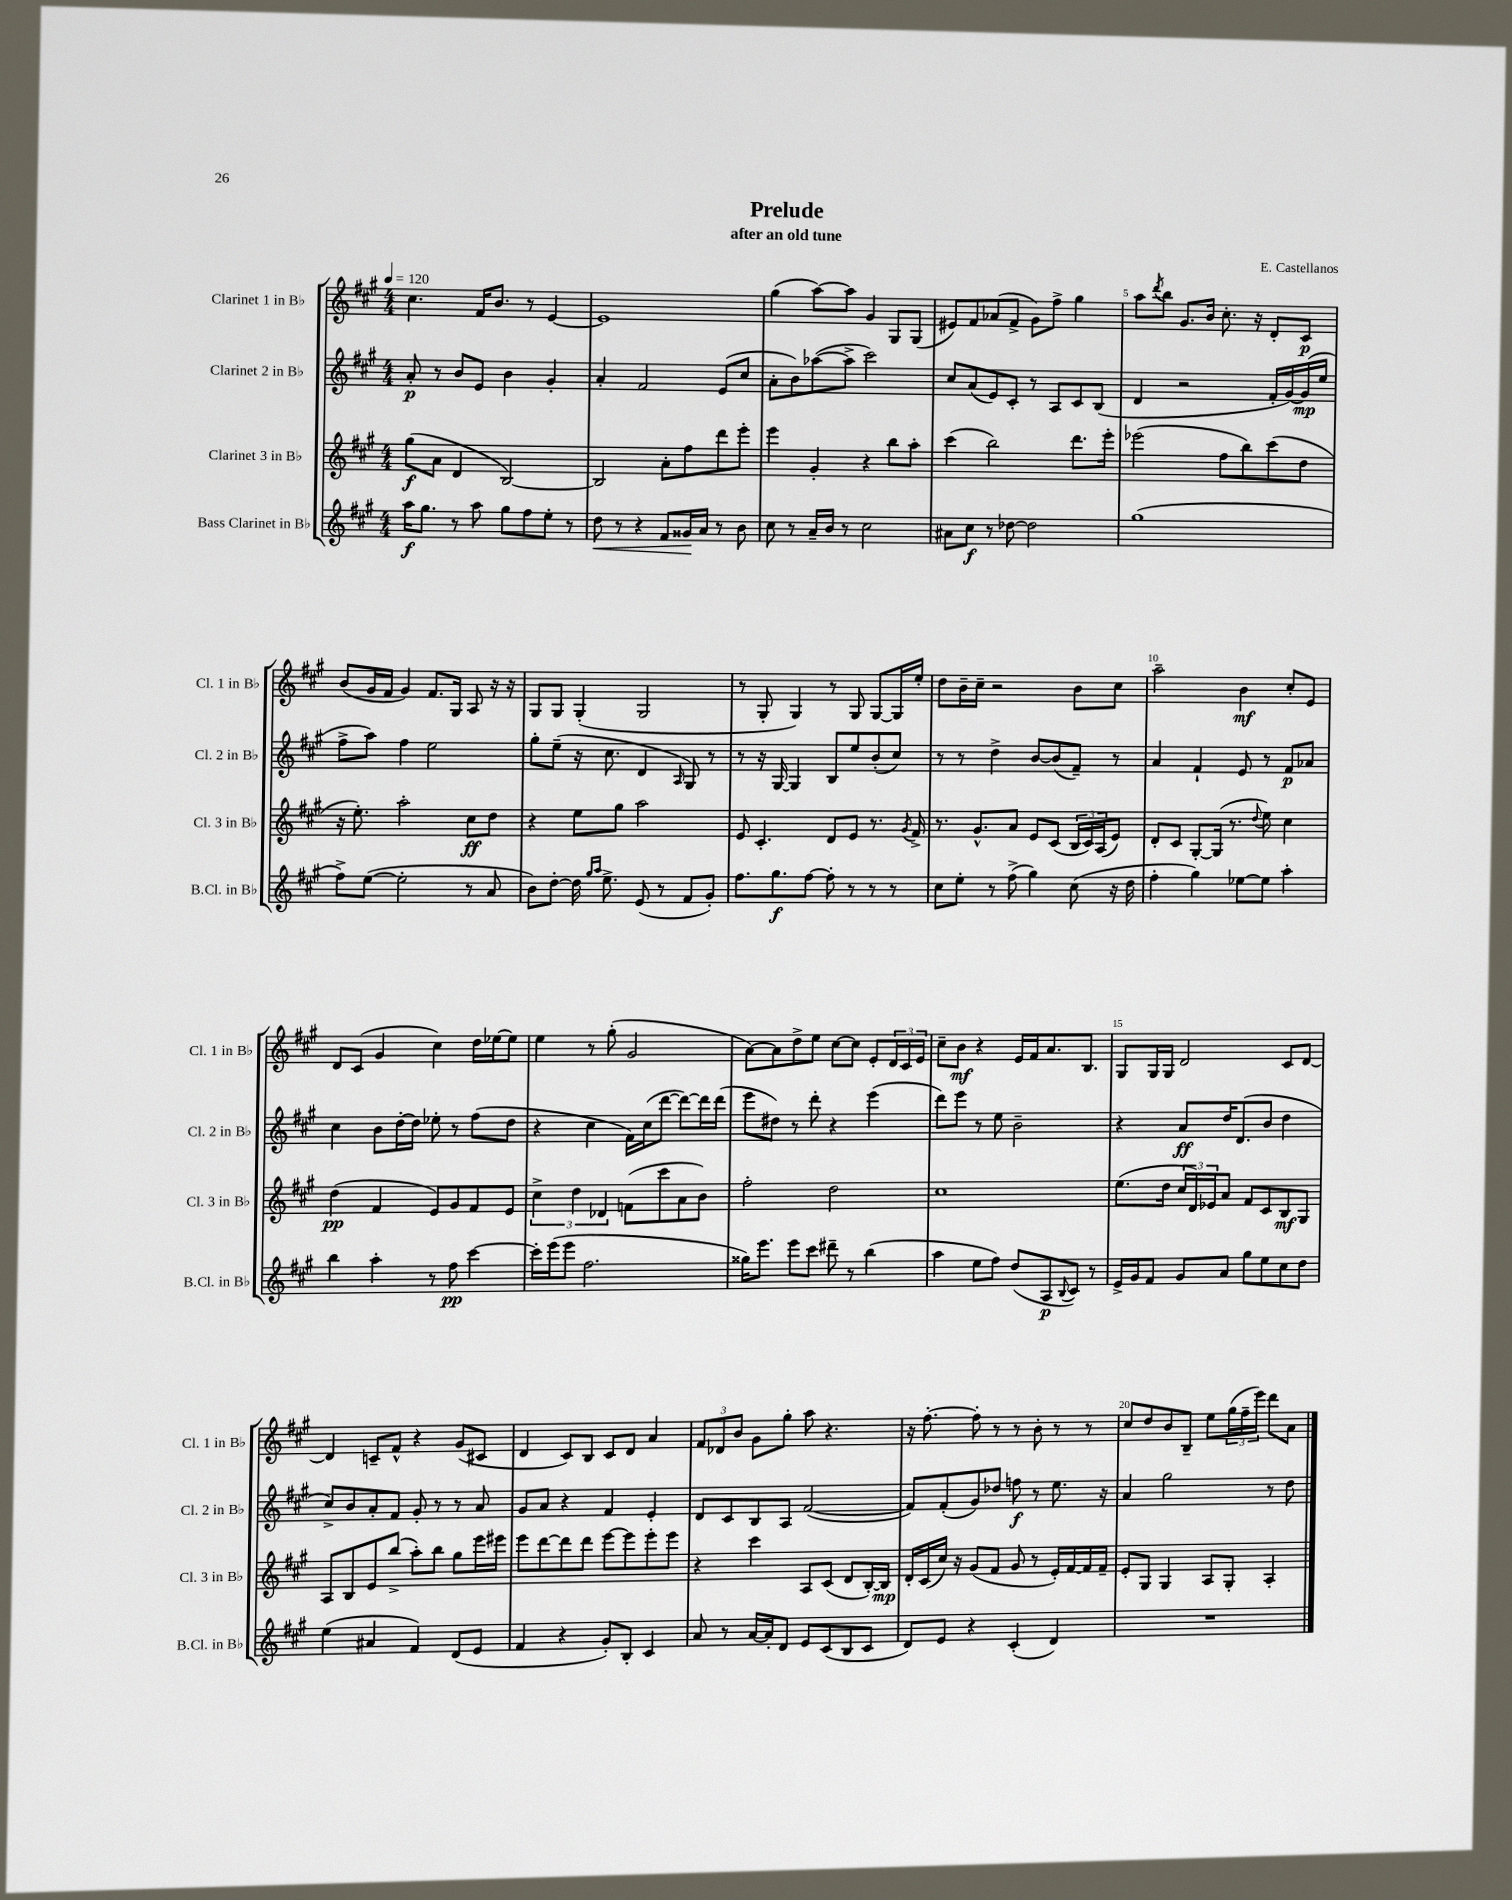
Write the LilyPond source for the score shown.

\header { title = "Prelude" composer = "E. Castellanos" subtitle = "after an old tune" }
<<
\new StaffGroup <<
\new Staff = "s0" \with { instrumentName = "Clarinet 1 in Bb" shortInstrumentName = "Cl. 1 in Bb" } {
    \clef treble \key a \major \numericTimeSignature \time 4/4 \tempo 4 = 120
    cis''4. fis'16 b'8. r8 e'4~ |
    e'1 |
    gis''4( a''8~) a''8 gis'4 gis8 gis8( |
    eis'8) fis'8 aes'8( fis'8-> gis'8) fis''8-> gis''4 |
    a''8 \acciaccatura { d'''8 } b''8 gis'8. b'16 cis''8.-. r16 d'8-. cis'8\p |
    b'8( gis'16 fis'16 gis'4) fis'8. gis16 a8 r16 r16 |
    gis8 gis8 gis4-.( gis2 |
    r8 gis8-. gis4) r8 gis8 gis8~ gis16 e''16-. |
    d''8 b'16-- cis''16-- r2 b'8 cis''8 |
    a''2-- b'4\mf cis''8-. e'8 |
    d'8 cis'8( gis'4 cis''4) d''16 ees''16~ ees''8 |
    e''4 r8 gis''8-.( gis'2 |
    a'8~) a'8 d''8-> e''8 cis''8~ cis''8 e'8-. \tuplet 3/2 { d'16 cis'16 e'16 } |
    cis''8-- b'8\mf r4 e'16 fis'16 a'8. b8. |
    gis8 gis16 gis16 d'2 cis'8 d'8~ |
    d'4 c'8-- fis'8-^ r4 gis'8( cis'8 |
    d'4 cis'8) b8 cis'8 d'8 a'4 |
    \tuplet 3/2 { fis'8 des'8 b'8 } gis'8 gis''8-. a''8 r4. |
    r16 fis''8.~-. fis''8-. r8 r8 b'8-. r8 r8 |
    cis''8 d''8 b'8 b8-- e''8 \tuplet 3/2 { gis''16( fis''16-- e'''16) } d'''8 a'8 \bar "|." |
}
\new Staff = "s1" \with { instrumentName = "Clarinet 2 in Bb" shortInstrumentName = "Cl. 2 in Bb" } {
    \clef treble \key a \major \numericTimeSignature \time 4/4
    a'8-.\p r8 b'8 e'8 b'4 gis'4-. |
    a'4-. fis'2 e'8( cis''8 |
    a'8-. b'8) aes''8~( aes''8-> cis'''2) |
    cis''8 a'8( e'8) cis'8-. r8 a8 cis'8 b8( |
    d'4 r2 fis'16-. gis'16~) gis'16\mp( e''16 |
    fis''8-> a''8) fis''4 e''2 |
    gis''8-. e''8--( r16 cis''8. d'4 \grace { a16 } gis8) r8 |
    r8 r16 gis16~ gis4 b8 e''8 b'8-.( cis''8) |
    r8 r8 d''4-> b'8~ b'8( fis'8--) r8 |
    a'4 fis'4-! e'8 r8 fis'8\p aes'8 |
    cis''4 b'8 d''16~-. d''16 ees''8-. r8 fis''8( d''8 |
    r4 cis''4 fis'16) cis''16( d'''8~ d'''8~) d'''16 d'''16( |
    e'''8 dis''8) r8 d'''8-. r4 e'''4( |
    d'''8) e'''8 r8 e''8 b'2-- |
    r4 a'8\ff d''16 d'8.( b'8 d''4 |
    cis''8->) b'8 a'8-. fis'8 gis'8-. r8 r8 a'8 |
    gis'8 a'8 r4 fis'4 e'4-. |
    d'8 cis'8 b8 a8 fis'2~( |
    fis'8) fis'8-.( gis'8) des''8 f''8\f r8 e''8. r16 |
    a'4 gis''2 r8 d''8 \bar "|." |
}
\new Staff = "s2" \with { instrumentName = "Clarinet 3 in Bb" shortInstrumentName = "Cl. 3 in Bb" } {
    \clef treble \key a \major \numericTimeSignature \time 4/4
    gis''8\f( a'8 d'4 b2~) |
    b2 a'8-. fis''8 d'''8 e'''8-. |
    e'''4 gis'4-. r4 b''8 a''8-. |
    cis'''4( b''2) d'''8. e'''16-. |
    ees'''2( fis''8 b''8) cis'''8( d''8 |
    r16 e''8.-.) a''2-. cis''8\ff d''8 |
    r4 e''8 gis''8 a''2 |
    e'8 cis'4.-. d'8 e'8 r8. \acciaccatura { gis'8 } fis'16-> |
    r8. gis'8.-^ a'8 e'8 cis'8( \tuplet 3/2 { b16 cis'16) a16( } e'8) |
    d'8-. cis'8 gis8~-. gis16( r8. \appoggiatura { d''8 } e''8) cis''4 |
    d''4\pp( fis'4 e'8) gis'8 fis'8 e'8 |
    \tuplet 3/2 { cis''4-> d''4 des'4 } f'8( cis'''8 a'8 b'8) |
    fis''2-. d''2 |
    cis''1 |
    e''8.( d''16 \tuplet 3/2 { cis''16 d'16) ees'16 } a'8 fis'8 cis'8 b8\mf gis8 |
    a8 b8 e'8 b''8->( a''8-.) b''8 gis''8 e'''16 eis'''16 |
    e'''8 d'''8~ d'''8 d'''8 e'''8~ e'''8 e'''8-. e'''8 |
    r4 cis'''4 a8 cis'8( d'8 b16~-.) b16\mp |
    d'16-. cis'16( cis''16) r16 gis'8( fis'8 gis'8 r8 e'16-.) fis'16~ fis'16 fis'16-- |
    e'8-. gis8 gis4 a8 gis8-. a4-. \bar "|." |
}
\new Staff = "s3" \with { instrumentName = "Bass Clarinet in Bb" shortInstrumentName = "B.Cl. in Bb" } {
    \clef treble \key a \major \numericTimeSignature \time 4/4
    a''16\f gis''8. r8 a''8 gis''8 fis''8 e''8-. r8 |
    d''8\< r8 r4 fis'8 gisis'16\! a'16 r8 b'8 |
    cis''8 r8 a'16-- b'16 r8 cis''2 |
    ais'8 cis''8\f r8 des''8~ des''2 |
    gis''1( |
    fis''8->) e''8~( e''2-. r8 a'8 |
    b'8) d''8~-. d''16 \grace { gis''16 a''16 } e''8.-> e'8( r8 fis'8 gis'8-.) |
    fis''8. gis''8.\f fis''8~ fis''8-. r8 r8 r8 |
    cis''8 e''8-. r8 fis''8->( gis''4) cis''8( r16 d''16 |
    fis''4-. gis''4) ees''8~ ees''8 a''4-. |
    b''4 a''4-. r8 fis''8\pp cis'''4~ |
    cis'''16-. e'''16( e'''8 fis''2. |
    gisis''16) e'''8. e'''8 cis'''8 dis'''8-- r8 b''4( |
    a''4 e''8 fis''8) d''8( a8\p \appoggiatura { b8 } cis'8) r8 |
    e'16-> gis'16 fis'8 gis'8 a'8 gis''8 e''8 cis''8 d''8 |
    e''4( ais'4 fis'4) d'8( e'8 |
    fis'4 r4 gis'8-.) b8-. cis'4 |
    a'8 r8 a'16~ a'16-. d'8 e'8 cis'8( b8 cis'8 |
    d'8) e'8 r4 cis'4-.( d'4) |
    R1 \bar "|." |
}
>>
>>
\layout { \context { \Score \override BarNumber.break-visibility = ##(#f #t #t) barNumberVisibility = #(every-nth-bar-number-visible 5) } }
